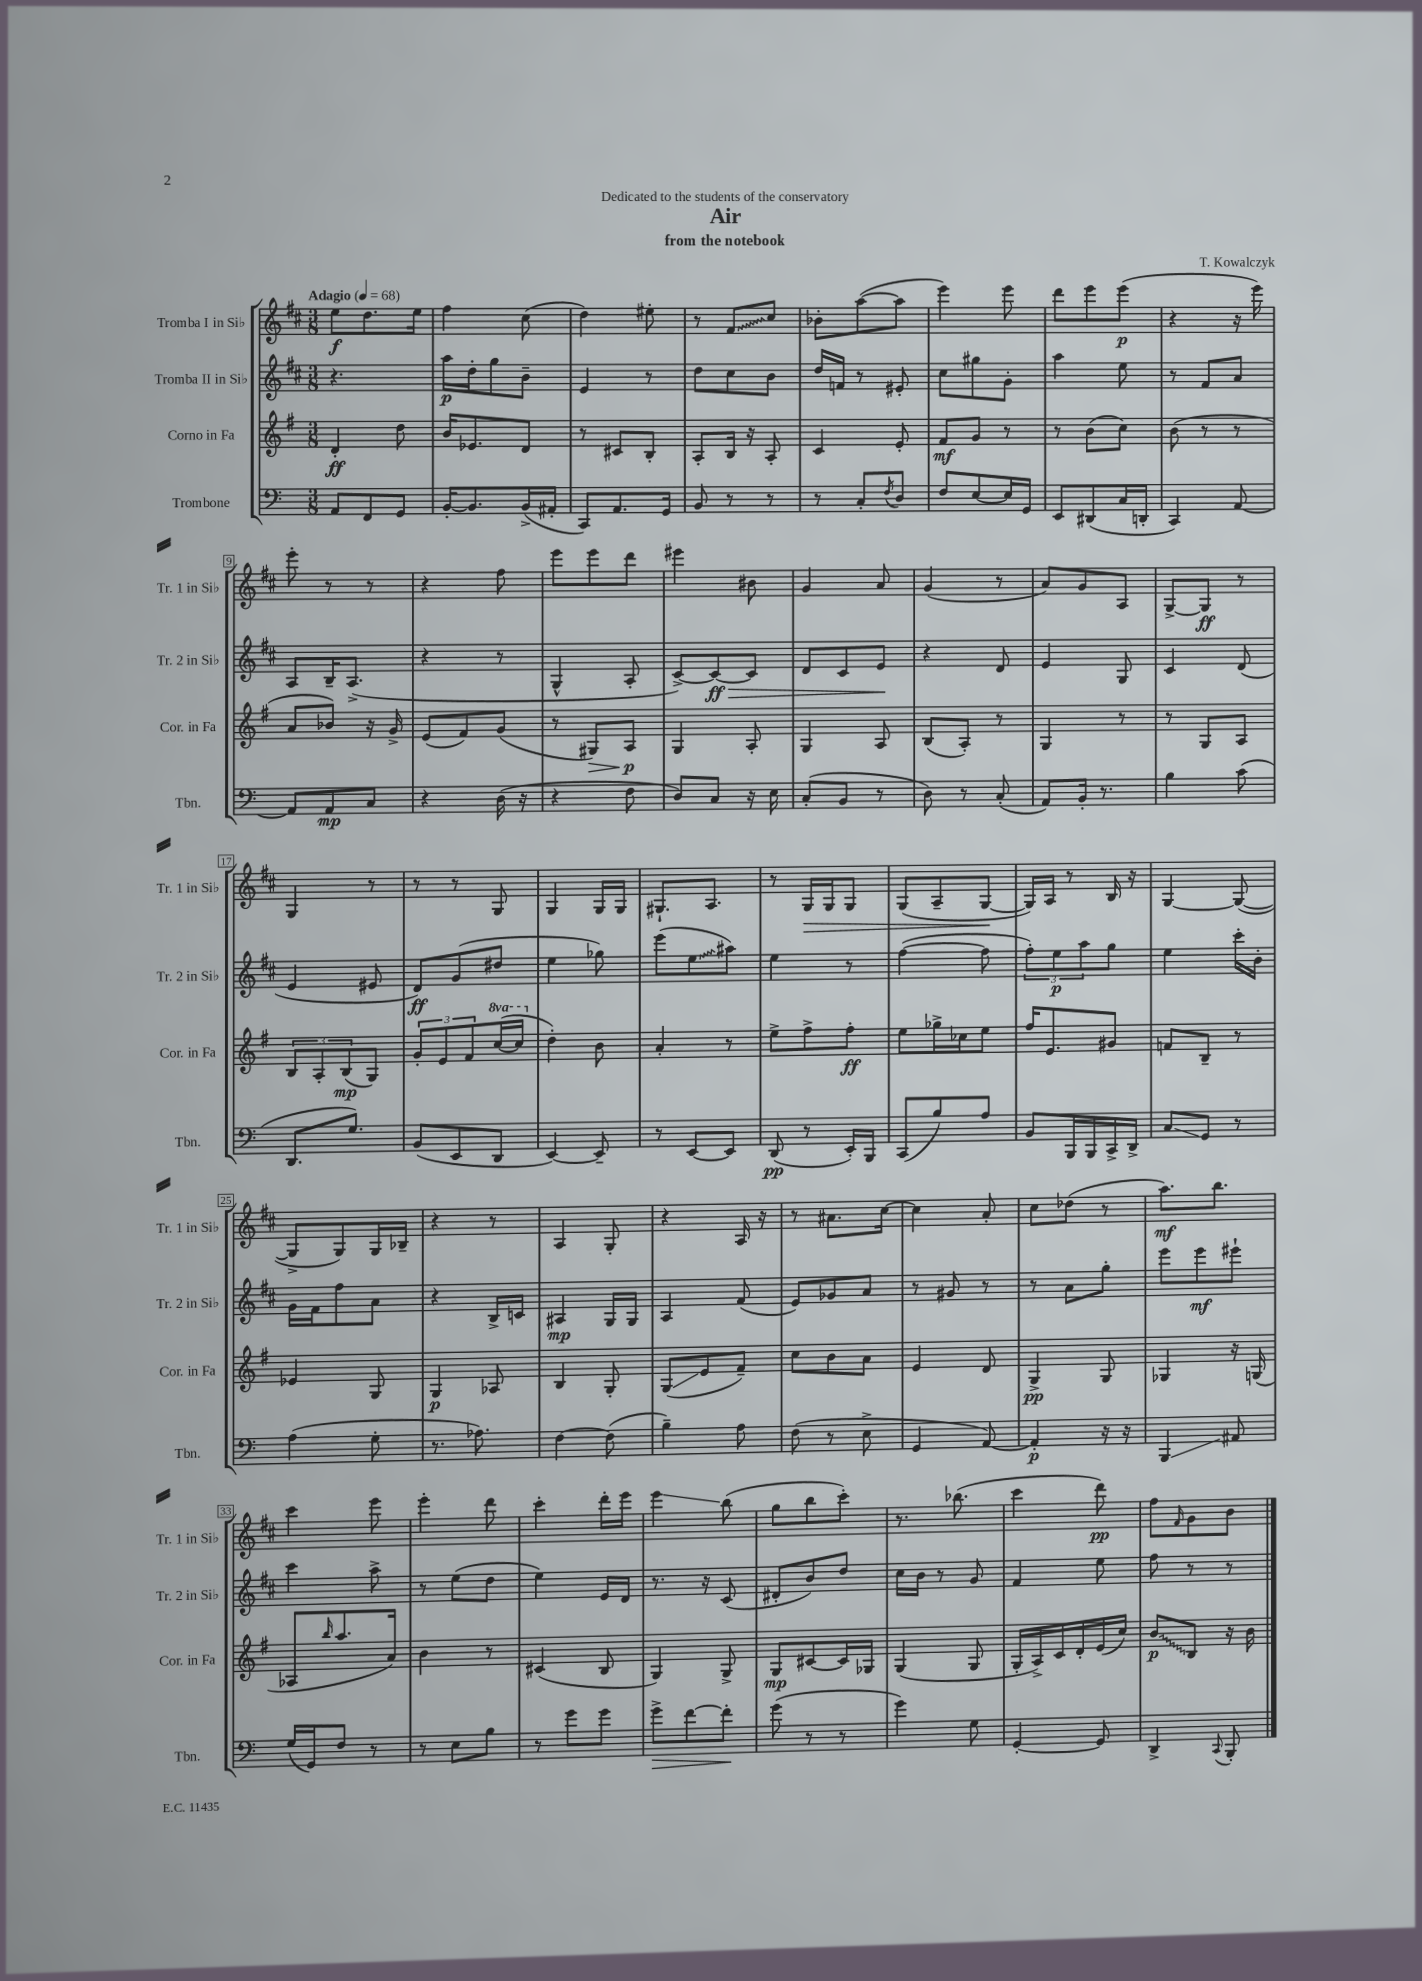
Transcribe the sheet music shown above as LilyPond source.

\header { title = "Air" composer = "T. Kowalczyk" subtitle = "from the notebook" dedication = "Dedicated to the students of the conservatory" }
<<
\new StaffGroup <<
\new Staff = "s0" \with { instrumentName = "Tromba I in Sib" shortInstrumentName = "Tr. 1 in Sib" } {
    \clef treble \key d \major \numericTimeSignature \time 3/8 \tempo "Adagio" 4 = 68
    e''8\f d''8. e''16 |
    fis''4 cis''8( |
    d''4) eis''8-. |
    r8 \once \override Glissando.style = #'zigzag fis'8\glissando cis''8 |
    bes'8-. a''8~( a''8 |
    e'''4) e'''8 |
    d'''8 e'''8 e'''8\p( |
    r4 r16 e'''16) |
    e'''8-. r8 r8 |
    r4 fis''8 |
    e'''8 e'''8 d'''8 |
    eis'''4 bis'8 |
    g'4 a'8 |
    g'4( r8 |
    a'8) g'8 a8 |
    g8~-> g8\ff r8 |
    g4 r8 |
    r8 r8 g8 |
    g4 g16 g16 |
    gis8.-! a8. |
    r8 g16\> g16 g8 |
    g8( a8-- g8~\! |
    g16) a16 r8 b16 r16 |
    g4~ g8~( |
    g8-> g8) g16 bes16-- |
    r4 r8 |
    a4 g8-. |
    r4 a16 r16 |
    r8 ais'8. cis''16~ |
    cis''4 a'8-. |
    cis''8 des''8( r8 |
    a''8.\mf) b''8. |
    cis'''4 e'''8 |
    e'''4-. d'''8 |
    cis'''4-. d'''16-. e'''16 |
    e'''4\glissando b''8( |
    g''8 b''8 cis'''8-.) |
    r8. bes''8.( |
    cis'''4 d'''8\pp) |
    fis''8 \grace { fis'16 } g'8 b'8 \bar "|." |
}
\new Staff = "s1" \with { instrumentName = "Tromba II in Sib" shortInstrumentName = "Tr. 2 in Sib" } {
    \clef treble \key d \major \numericTimeSignature \time 3/8
    r4. |
    a''16\p d''16-. g''8 b'8-- |
    e'4 r8 |
    d''8 cis''8 b'8 |
    d''16 f'16 r8 eis'8-. |
    cis''8 gis''8 g'8-. |
    a''4 e''8 |
    r8 fis'8 a'8 |
    a8 b16-- a8.->( |
    r4 r8 |
    g4-^ a8-. |
    cis'8~->) cis'8~\ff\> cis'8 |
    d'8 cis'8 e'8\! |
    r4 d'8 |
    e'4 g8 |
    cis'4 d'8( |
    e'4 eis'8 |
    d'8\ff) g'8( dis''8 |
    e''4 ges''8) |
    e'''8( \once \override Glissando.style = #'zigzag e''8\glissando ais''8) |
    e''4 r8 |
    fis''4~( fis''8 |
    \tuplet 3/2 { fis''8-.) e''8\p a''8 } g''8 |
    e''4 cis'''16-. b'16-. |
    g'16 fis'16 fis''8 a'8 |
    r4 b16-> c'16 |
    ais4\mp g16 g16 |
    a4 fis'8( |
    e'8) ges'8 a'8 |
    r8 gis'8 r8 |
    r8 a'8 g''8-. |
    e'''8 e'''8\mf eis'''8-! |
    cis'''4 a''8-> |
    r8 e''8( d''8 |
    e''4) e'16 d'16 |
    r8. r16 cis'8( |
    dis'8-. b'8) d''8 |
    cis''16 b'16 r8 g'8 |
    fis'4 e''8 |
    fis''8 r8 r8 \bar "|." |
}
\new Staff = "s2" \with { instrumentName = "Corno in Fa" shortInstrumentName = "Cor. in Fa" } {
    \clef treble \key g \major \numericTimeSignature \time 3/8 \set Staff.ottavationMarkups = #ottavation-simple-ordinals
    d'4-.\ff d''8 |
    b'16 ees'8. d'8 |
    r8 cis'8 b8-. |
    a8-. b16 r16 a8-. |
    c'4 e'8-. |
    fis'8\mf g'8 r8 |
    r8 b'8( c''8) |
    b'8( r8 r8 |
    a'8 bes'8) r16 g'16-> |
    e'8( fis'8) g'8( |
    r8 gis8\>) a8\p\! |
    g4 a8-. |
    g4 a8 |
    b8( a8-.) r8 |
    g4 r8 |
    r8 g8 a8 |
    \tuplet 3/2 { b8 a8-. b8\mp( } g8) |
    \tuplet 3/2 { g'8-. e'8 fis'8 } \ottava #1 c'''16~( c'''16 \ottava #0 |
    d''4-.) b'8 |
    a'4-. r8 |
    e''8-> fis''8-> fis''8-.\ff |
    e''8 ges''16-> ces''16 e''8 |
    fis''16 e'8. gis'8 |
    f'8 b8-- r8 |
    ees'4 g8 |
    g4\p aes8 |
    b4 g8-. |
    g8\glissando( e'8 fis'8--) |
    c''8 b'8 a'8 |
    e'4 d'8 |
    g4->\pp g8 |
    ges4 r16 g16( |
    aes8 \grace { b''16 } a''8. a'16) |
    b'4 r8 |
    cis'4( b8 |
    g4) g8-> |
    g8\mp cis'8~ cis'16 ges16 |
    g4( g8 |
    g16-. a16->) c'16 d'16-. e'16( c''16) |
    \once \override Glissando.style = #'zigzag b'8\glissando\p b8 r16 b'16 \bar "|." |
}
\new Staff = "s3" \with { instrumentName = "Trombone" shortInstrumentName = "Tbn." } {
    \clef bass \key c \major \numericTimeSignature \time 3/8
    a,8 f,8 g,8 |
    b,16~-. b,8. b,16->( ais,16-. |
    c,8) a,8. g,16 |
    b,8 r8 r8 |
    r8 c8-. \acciaccatura { f8 } d8 |
    f8 e8~ e16 g,16 |
    e,8 dis,8( c16 d,16-. |
    c,4) a,8~ |
    a,8 a,8\mp c8 |
    r4 d16( r16 |
    r4 f8 |
    d8) c8 r16 e16 |
    c8-.( b,8 r8 |
    d8) r8 c8-.( |
    a,8) b,16-. r8. |
    b4 c'8( |
    d,8. g8.) |
    b,8( e,8 d,8 |
    e,4~) e,8-- |
    r8 e,8~ e,8 |
    d,8\pp( r8 e,16-.) b,,16 |
    c,8( b8) a8 |
    b,8 b,,16 b,,16 c,16-> d,16-> |
    c8\glissando g,8 r8 |
    a4( g8-. |
    r8. aes8.) |
    f4~ f8( |
    b4--) a8 |
    f8( r8 e8-> |
    g,4 a,8~) |
    a,4-.\p r16 r16 |
    b,,4\glissando ais,8 |
    g16( g,16) f8 r8 |
    r8 e8 b8 |
    r8 g'8 g'8 |
    g'8->\> f'8~ f'8-.\! |
    g'8( r8 r8 |
    g'4) g8 |
    g,4~-. g,8 |
    d,4-> \appoggiatura { c,8 } b,,8-. \bar "|." |
}
>>
>>
\layout { \context { \Score \override BarNumber.stencil = #(make-stencil-boxer 0.1 0.3 ly:text-interface::print) } }
